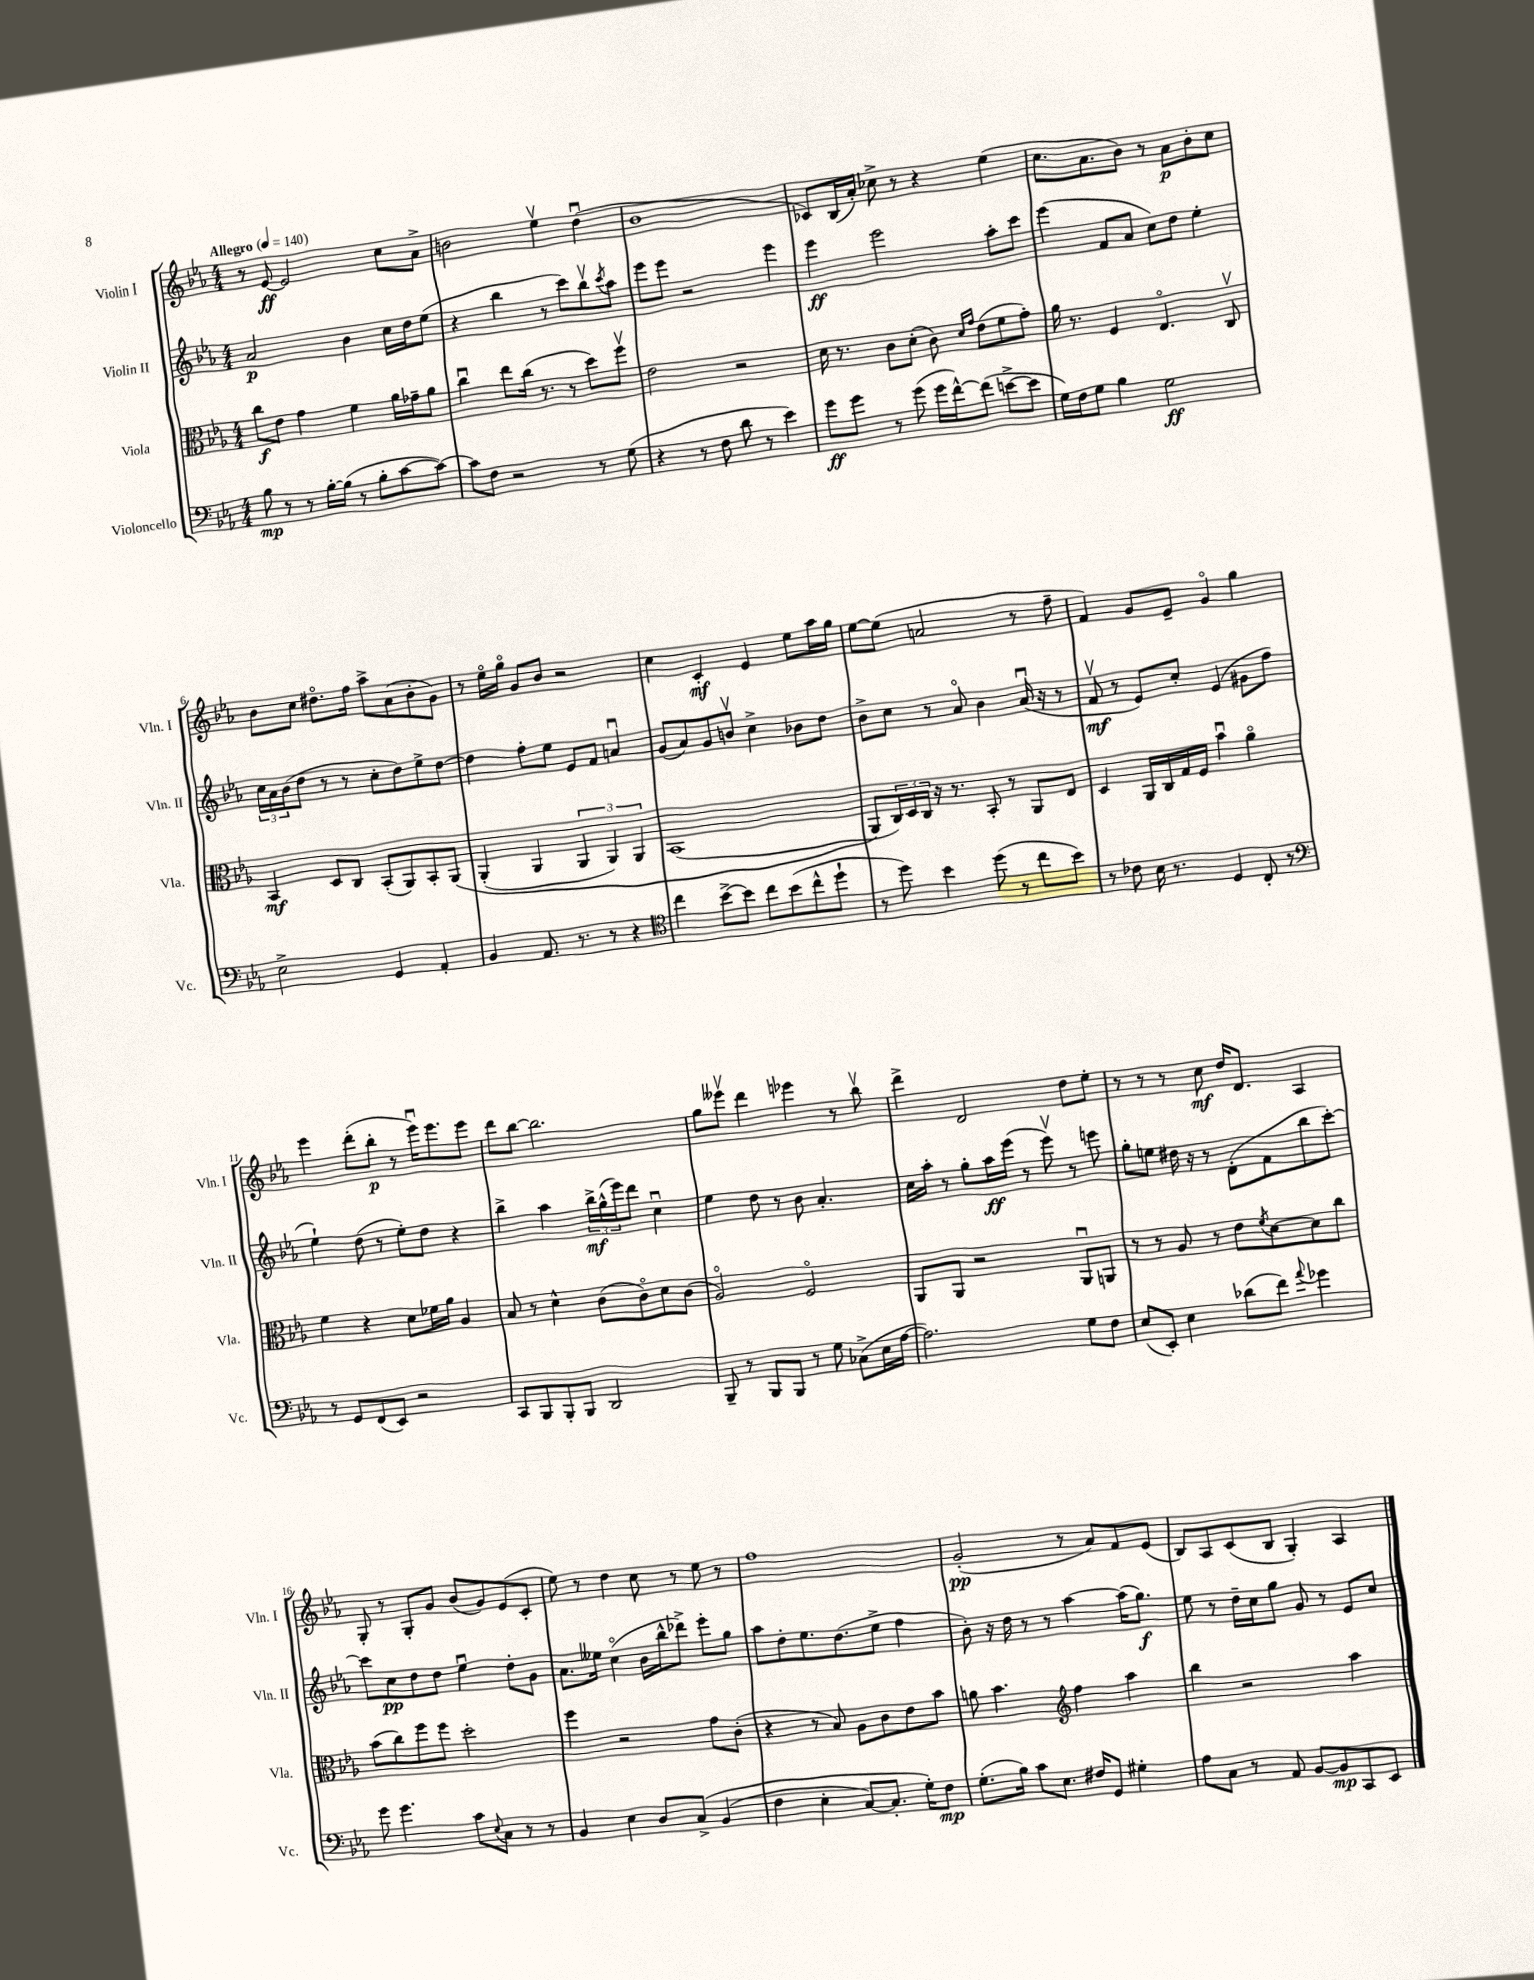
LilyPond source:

<<
\new StaffGroup <<
\new Staff = "s0" \with { instrumentName = "Violin I" shortInstrumentName = "Vln. I" } {
    \clef treble \key ees \major \numericTimeSignature \time 4/4 \tempo "Allegro" 4 = 140
    r8 ees'8~\ff ees'2 c''8 aes'8-> |
    b'2 ees''4\upbow d''4\downbow( |
    bes'1 |
    ces'8) bes16( aes'16-.) ces''8-> r8 r4 ees''4( |
    c''8. aes'8. bes'8) r8 aes'8\p bes'8-. c''8 |
    bes'8 c''8 dis''8.\flageolet f''16 aes''8-> aes'8( bes'8-. g'8) |
    r8 ees''16\flageolet g''16\flageolet g'8 bes'8 r2 |
    c''4 c'4-.\mf ees'4 ees''8 aes''16 g''16 |
    ees''8~ ees''8( a'2 r8 f''8-- |
    f'4) g'8 ees'8-- g'4\flageolet g''4 |
    ees'''4 d'''8-.( bes''8-.\p r8 ees'''16\downbow) ees'''8. ees'''8 |
    d'''8 bes''8~ bes''2. |
    g''8 eeses'''8\upbow d'''4 ees'''4 r8 bes''8\upbow |
    d'''4-> d'2 d''8 ees''8-. |
    r8 r8 r8 c''8\mf d''16 d'8. aes4 |
    g8-. r8 g8-. g'8 bes'8( g'8) ees'8( c'8-. |
    ees''8) r8 d''4 c''8 r8 ees''8 r8 |
    f''1 |
    g'2-.\pp( r8 aes'8) f'8 ees'8( |
    bes8) aes8 c'8( bes8 g4-.) aes4 \bar "|." |
}
\new Staff = "s1" \with { instrumentName = "Violin II" shortInstrumentName = "Vln. II" } {
    \clef treble \key ees \major \numericTimeSignature \time 4/4
    aes'2\p bes'4 c''16 d''16 ees''8( |
    r4 bes''4 r8 c'''8) bes''8\upbow \acciaccatura { c'''8 } aes''8 |
    ees'''8 ees'''8 r2 ees'''4 |
    ees'''4\ff ees'''2 aes''8-. c'''8 |
    ees'''4( f'8 aes'8 c''8) d''8 ees''4-. |
    \tuplet 3/2 { c''16 aes'16 bes'16( } d''8 r8 r8 c''8-. d''8) ees''8-> d''8~ |
    d''4 f''8-. ees''8 ees'8 f'8 a'4\downbow |
    g'8( aes'8) g'8 b'8\upbow c''4-> bes'8 d''8 |
    bes'8-> c''8 r8 aes'8\flageolet bes'4 aes'16\downbow( r16 r8 |
    f'8\upbow\mf r8 ees'8) c''8-. ees'4( gis'8 f''8 |
    ees''4-!) d''8( r8 ees''8-.) d''8 r4 |
    bes''4-> aes''4 \tuplet 3/2 { bes''16->\mf g''16-^( ees'''16) } d'''8 c''4\downbow |
    ees''4 d''8 r8 bes'8 aes'4.-. |
    c''16 aes''16-. r8 g''8-. aes''16\ff ees'''16( r8 ees'''8\upbow) r8 e'''8 |
    g''8-. e''8 dis''16 r16 r8 d'8-.( f'8 bes''8 c'''8~-.) |
    c'''8 c''8\pp d''8 d''8 ees''4\downbow d''8-. g'8 |
    aes'8. eeses''16 c''4\flageolet( bes'16 bes''16-^ des'''8->) ees'''8-. g''8 |
    aes''8 d''8-. ees''8. d''8.( ees''8-> f''4 |
    bes'8-.) r16 d''16 r8 r8 aes''4~ aes''16( g''8.\f) |
    ees''8 r8 d''16-- c''16 g''8 g'8 r8 ees'8 c''8 \bar "|." |
}
\new Staff = "s2" \with { instrumentName = "Viola" shortInstrumentName = "Vla." } {
    \clef alto \key ees \major \numericTimeSignature \time 4/4
    c''8\f ees'8 g'4 f'4 aes'16 ges'16-- aes'8 |
    c''4\downbow ees''8 c''16( r8. r8 d''8) f''8\upbow |
    ees'2 r2 |
    d'16 r8. c'8 d'8-.( c'8) \grace { d'16 g'16 } ees'8( f'8 g'8-.) |
    aes'16 r8. f4 ees4.\flageolet c8\upbow |
    bes,4\mf d8 c8 bes,8-.( aes,8) bes,8-. aes,8\( |
    aes,4-.( aes,4 \tuplet 3/2 { aes,4 aes,4) aes,4 } |
    bes,1( |
    aes,8\) \tuplet 3/2 { c16) d16 c16 } r16 r8. bes,8-. r8 aes,8 ees8 |
    d4 aes,16 c16 g16 f16 bes'4\downbow aes'4\flageolet |
    f'4 r4 d'8 fes'16 aes'16 aes4 |
    bes8 r8 d'4-^ c'8( c'8\flageolet) d'8 c'8( |
    aes2\flageolet) f2\flageolet |
    aes,8 aes,8 r2 aes,8\downbow a,8 |
    r8 r8 aes8 r8 ees'8 \acciaccatura { f'8 } d'8~ d'8 c''8 |
    bes'8( c''8) f''8 f''8 d''2-. |
    f''4 r2 g'8 c'8-.( |
    r4 r8 bes8) aes8 c'8 ees'8 bes'8 |
    a'8 bes'4. \clef treble f''4 aes''4 |
    bes''4 r2 aes''4 \bar "|." |
}
\new Staff = "s3" \with { instrumentName = "Violoncello" shortInstrumentName = "Vc." } {
    \clef bass \key ees \major \numericTimeSignature \time 4/4
    bes8\mp r8 r8 bes16~-. bes16( r8 bes8-. c'8~ c'8~) |
    c'8 f8 r2 r8 g8( |
    r4 r8 f8 d'8 r8 ees'4) |
    g'8\ff g'8 r8 g'8( g'16 f'16~-^) f'8( e'8~-> e'8 |
    g16) f16 g8 bes4 g2\ff |
    ees2-> g,4 aes,4-. |
    bes,4 aes,8. r8. r8 r4 |
    \clef tenor c''4 bes'8~-> bes'8 c''8 bes'8( c''8-^ d''8-! |
    r8 d''8) bes'4 d''8( r8 c''8 bes'8) |
    r8 ces'8 bes16 r8. d4 c8-. r8 |
    \clef bass r8 g,8 f,8( ees,8) r2 |
    c,8 bes,,8 bes,,8-. bes,,8 d,2 |
    bes,,8-- r8 bes,,8 bes,,8 r8 g8 ces8->( ees16 aes16~ |
    aes2.) g8 f8 |
    ees8( ees,8-.) ees4 des'8( f'8) \appoggiatura { aes'8 } ges'4 |
    g'8 g'4. c'8 \appoggiatura { ees8 } c8 r8 r8 |
    bes,4 ees4 d8 c8->\( bes,4( |
    f4 ees4-. c8~) c8.-. g16-.\) f8\mp |
    g8.-.( bes16) c'8 ees8. fis16 g,8 gis4-. |
    aes8 c8 r8 aes,8 bes,8~ bes,8\mp c,8 ees,8 \bar "|." |
}
>>
>>
